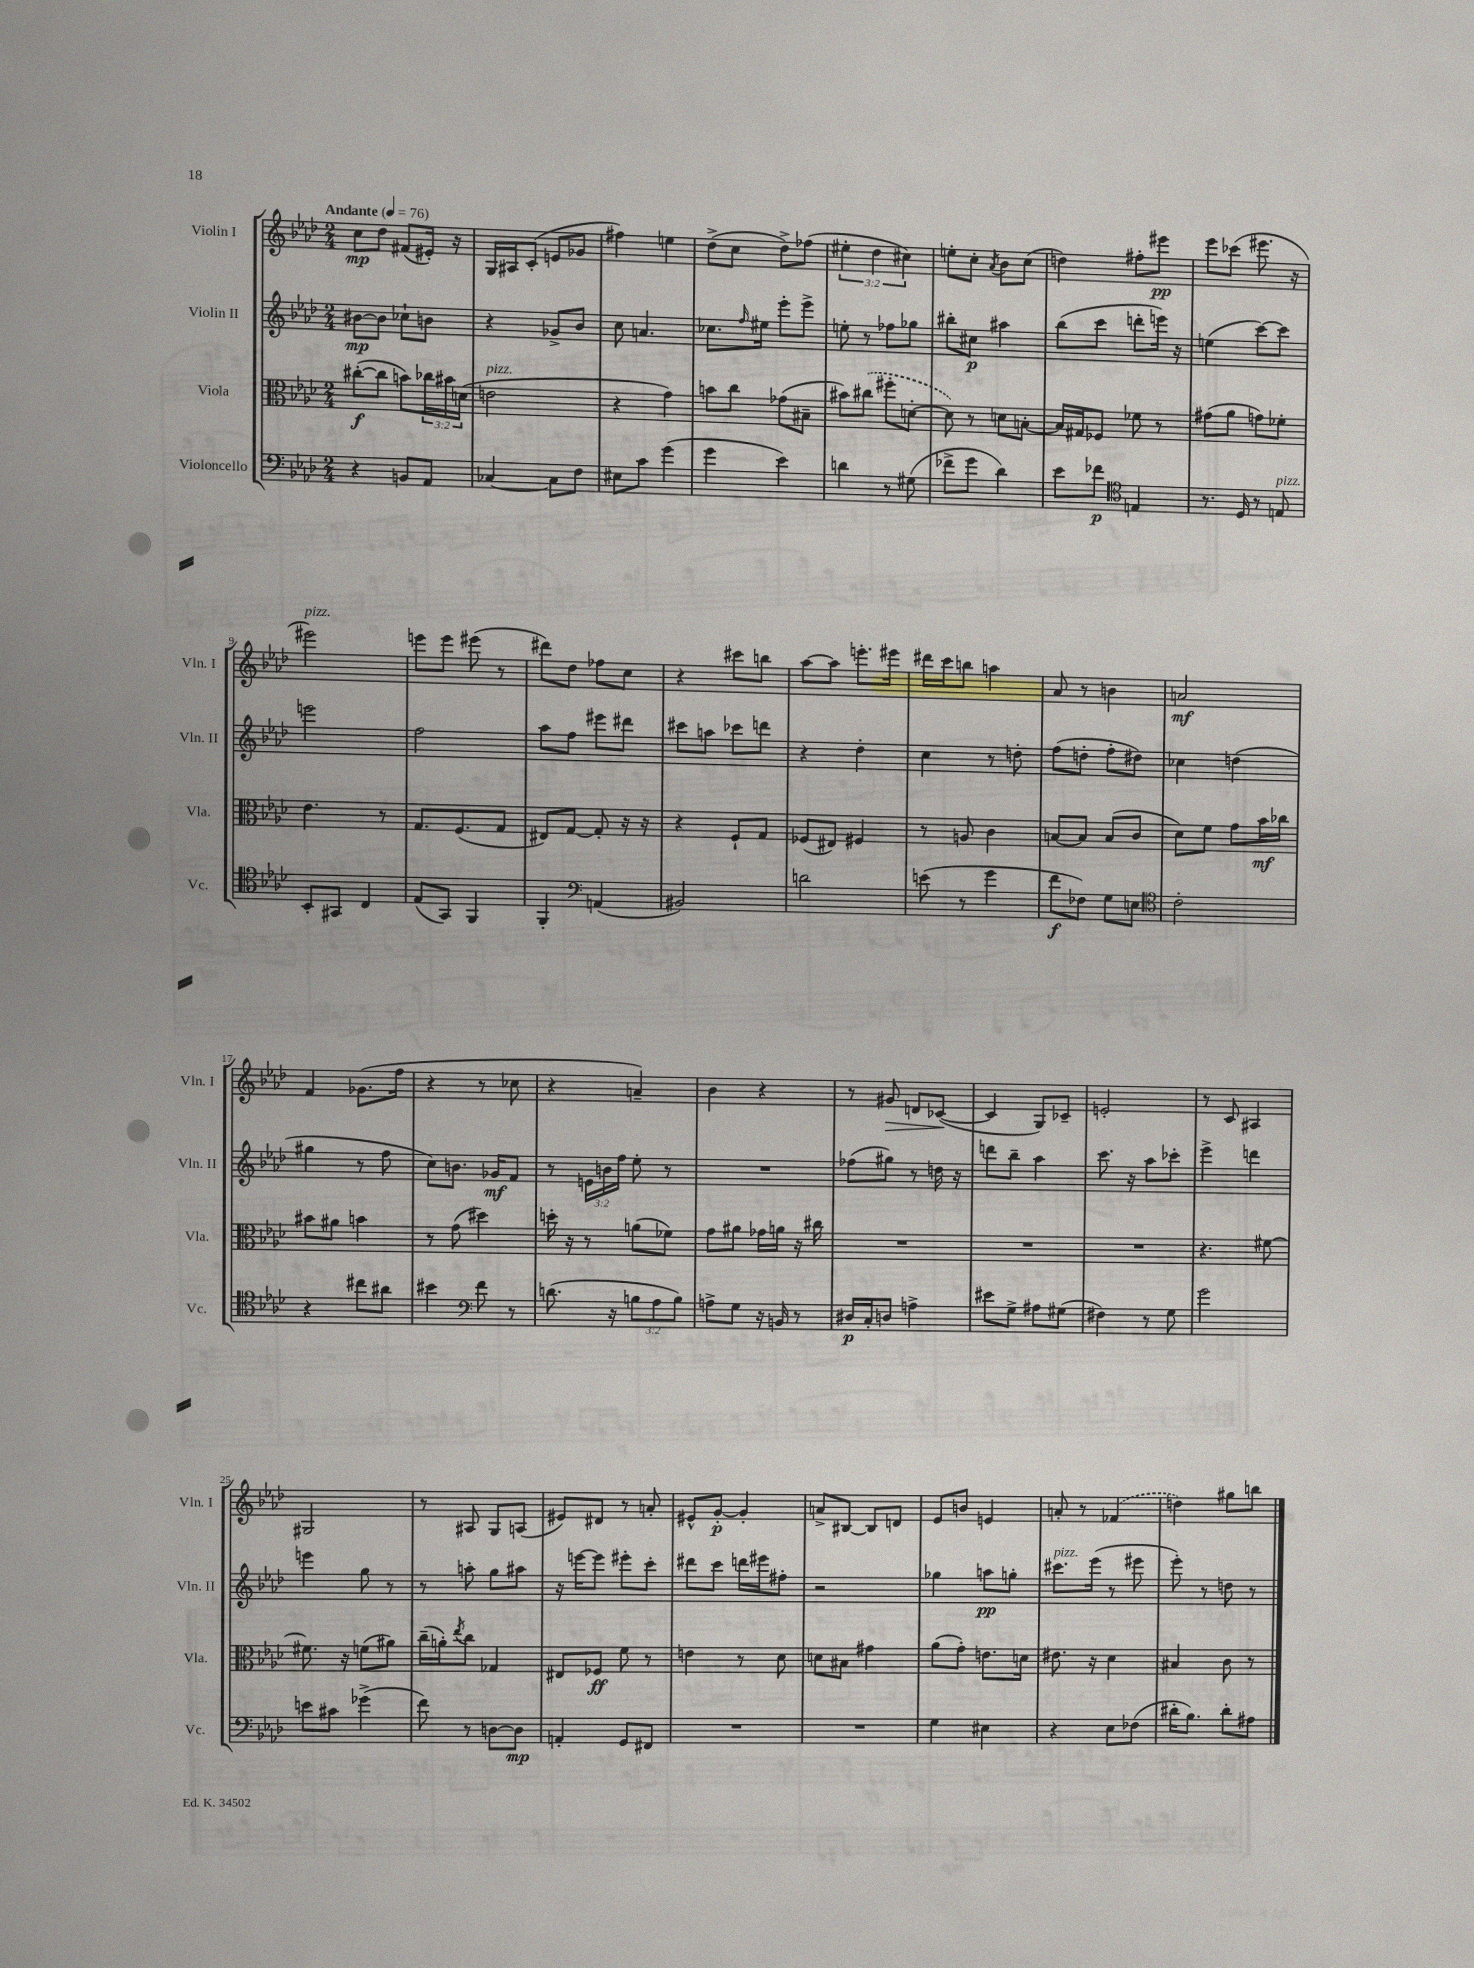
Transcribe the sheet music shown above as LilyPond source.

<<
\new StaffGroup <<
\new Staff = "s0" \with { instrumentName = "Violin I" shortInstrumentName = "Vln. I" } {
    \clef treble \key aes \major \numericTimeSignature \time 2/4 \override Staff.TupletNumber.text = #tuplet-number::calc-fraction-text \tempo "Andante" 4 = 76
    c''8\mp des''8 fis'8( eis'16-.) r16 |
    g16 ais16 c'8-.( e'8 ges'8 |
    fis''4) e''4 |
    des''8->( c''8 des''8->) fes''8( |
    \tuplet 3/2 { eis''4-. des''4 cis''4) } |
    e''8-. c''8-. \acciaccatura { aes'8 } bes'8 c''8( |
    d''4) fis''8-. eis'''8\pp |
    ees'''8 ces'''8( eis'''8. r16 |
    eis'''2^\markup { \italic "pizz." }) |
    e'''8 e'''8 eis'''8( r8 |
    dis'''8) des''8 fes''8 c''8 |
    r4 cis'''8 b''8 |
    aes''8~ aes''8 e'''8.-. eis'''16 |
    dis'''16 c'''16 b''8 a''4 |
    aes'8 r8 b'4 |
    a'2\mf |
    f'4 ges'8.( f''16 |
    r4 r8 ces''8 |
    r4 a'4--) |
    bes'4 r4 |
    r8 gis'8\> d'8 ces'8~\!( |
    ces'4 g8) ces'8-- |
    e'2-. |
    r8 c'8 ais4 |
    gis2 |
    r8 ais8 g8 a8( |
    eis'8) dis'8 r8 a'8-. |
    eis'8-^ g'8~-.\p g'4-. |
    a'8-> bis8~ bis8 d'8 |
    ees'8 b'8 e'4 |
    a'8-. r8 \once \slurDashed fes'4( |
    d''4) gis''8 b''8 \bar "|." |
}
\new Staff = "s1" \with { instrumentName = "Violin II" shortInstrumentName = "Vln. II" } {
    \clef treble \key aes \major \numericTimeSignature \time 2/4 \override Staff.TupletNumber.text = #tuplet-number::calc-fraction-text
    bis'8~\mp bis'8 ces''8-! b'8 |
    r4 ges'8-> bes'8 |
    c''8 a'4. |
    ces''8. \grace { f''16 } eis''16 ees'''8-. ees'''8-> |
    e''8-. r8 fes''8 ges''8 |
    bis''8-. cis''8\p ais''4 |
    bes''8( c'''8 d'''8-. e'''16) r16 |
    e''4( c'''8~) c'''8 |
    e'''2 |
    f''2 |
    aes''8 f''8 eis'''8 dis'''8 |
    cis'''8 a''8 ces'''8 d'''8 |
    r4 des''4-. |
    c''4 r8 d''8-. |
    f''8( d''8-. f''8-. dis''8) |
    ces''4 d''4( |
    gis''4 r8 f''8 |
    c''8) b'8. ges'16\mf f'8 |
    r8 \tuplet 3/2 { e'16 b'16 f''16 } ees''8-. r8 |
    R2 |
    fes''8( gis''8) r8 d''16 r16 |
    d'''8 bes''8-- aes''4 |
    c'''8. r16 aes''8 ces'''8-. |
    ees'''4-> d'''4 |
    e'''4 g''8 r8 |
    r8 a''8-. g''8 ais''8 |
    r16 e'''16~ e'''8 eis'''8-. c'''8-. |
    dis'''8 c'''8 d'''16 eis'''16 fis''8-. |
    r2 |
    ges''4 a''8\pp g''8-. |
    cis'''8.^\markup { \italic "pizz." } ees'''16( r8 eis'''8 |
    ees'''8-.) r8 d''8 r8 \bar "|." |
}
\new Staff = "s2" \with { instrumentName = "Viola" shortInstrumentName = "Vla." } {
    \clef alto \key aes \major \numericTimeSignature \time 2/4 \override Staff.TupletNumber.text = #tuplet-number::calc-fraction-text
    cis''8~-.\f( cis''8 b'8) \tuplet 3/2 { ces''16 bis'16 d'16( } |
    e'2^\markup { \italic "pizz." } |
    r4 g'4) |
    b'8 c''8 ges'8( bis8-- |
    bis'8) \once \slurDashed cis''8( fis''8-. d'8~-. |
    d'8) r8 d'8 b8~-. |
    b16 gis16 fes8 fes'8 r8 |
    gis'8( aes'8 g'8) fes'8-. |
    ees'4. r8 |
    g8. f8.( g8 |
    eis8) g8~ g8-. r16 r16 |
    r4 f8-! g8 |
    fes8( eis8) fis4 |
    r8 a8 c'4 |
    b8~ b8 b8( c'8 |
    des'8) f'8 g'8 bes'16\mf ces''16 |
    bis'8 ais'8 b'4 |
    r8 g'8( dis''4) |
    d''16-. r16 r8 a'8( fes'8) |
    g'8 ais'8 ges'16 a'16 r16 cis''16 |
    R2 |
    R2 |
    R2 |
    r4. fis'8~ |
    fis'8. r16 f'8( ais'8) |
    c''16--( a'16-.) \acciaccatura { ees''8 } c''8 ges4 |
    eis8 fes8\ff f'8 r8 |
    e'4 r8 des'8 |
    d'8 bis8 gis'4 |
    aes'8( g'8-.) e'8. d'16 |
    eis'8. r16 des'4 |
    bis4 c'8 r8 \bar "|." |
}
\new Staff = "s3" \with { instrumentName = "Violoncello" shortInstrumentName = "Vc." } {
    \clef bass \key aes \major \numericTimeSignature \time 2/4 \override Staff.TupletNumber.text = #tuplet-number::calc-fraction-text
    r4 b,8 aes,8 |
    ces4~ ces8 f8 |
    eis8 c'8 g'4( |
    g'4 ees'4) |
    d'4 r8 gis8( |
    fes'8-> g'8 des'4) |
    ees'8 fes'8\p \clef tenor e4 |
    r8. des16 r8 e8^\markup { \italic "pizz." } |
    bes,8-. gis,8 c4 |
    ees8( g,8) f,4 |
    f,4-. \clef bass a,4( |
    bis,2) |
    d'2 |
    e'8( r8 g'4 |
    f'8\f fes8) g8 e8 |
    \clef tenor c'2-. |
    r4 cis''8 ais'8 |
    bis'4 \clef bass f'8 r8 |
    d'8.( r16 \tuplet 3/2 { b8 aes8 b8) } |
    a8-> g8 r16 b,16 r8 |
    dis16\p c16-. d8 a4-> |
    eis'8 g8-> ais8 gis8( |
    fis4) r8 g8 |
    g'2 |
    e'8 cis'8 ges'4->( |
    f'8) r8 d8~ d8\mp |
    a,4-. g,8 fis,8 |
    R2 |
    R2 |
    g4 eis4 |
    r4 ees8 fes8( |
    dis'16-. bes8.) dis'8-. ais8 \bar "|." |
}
>>
>>
